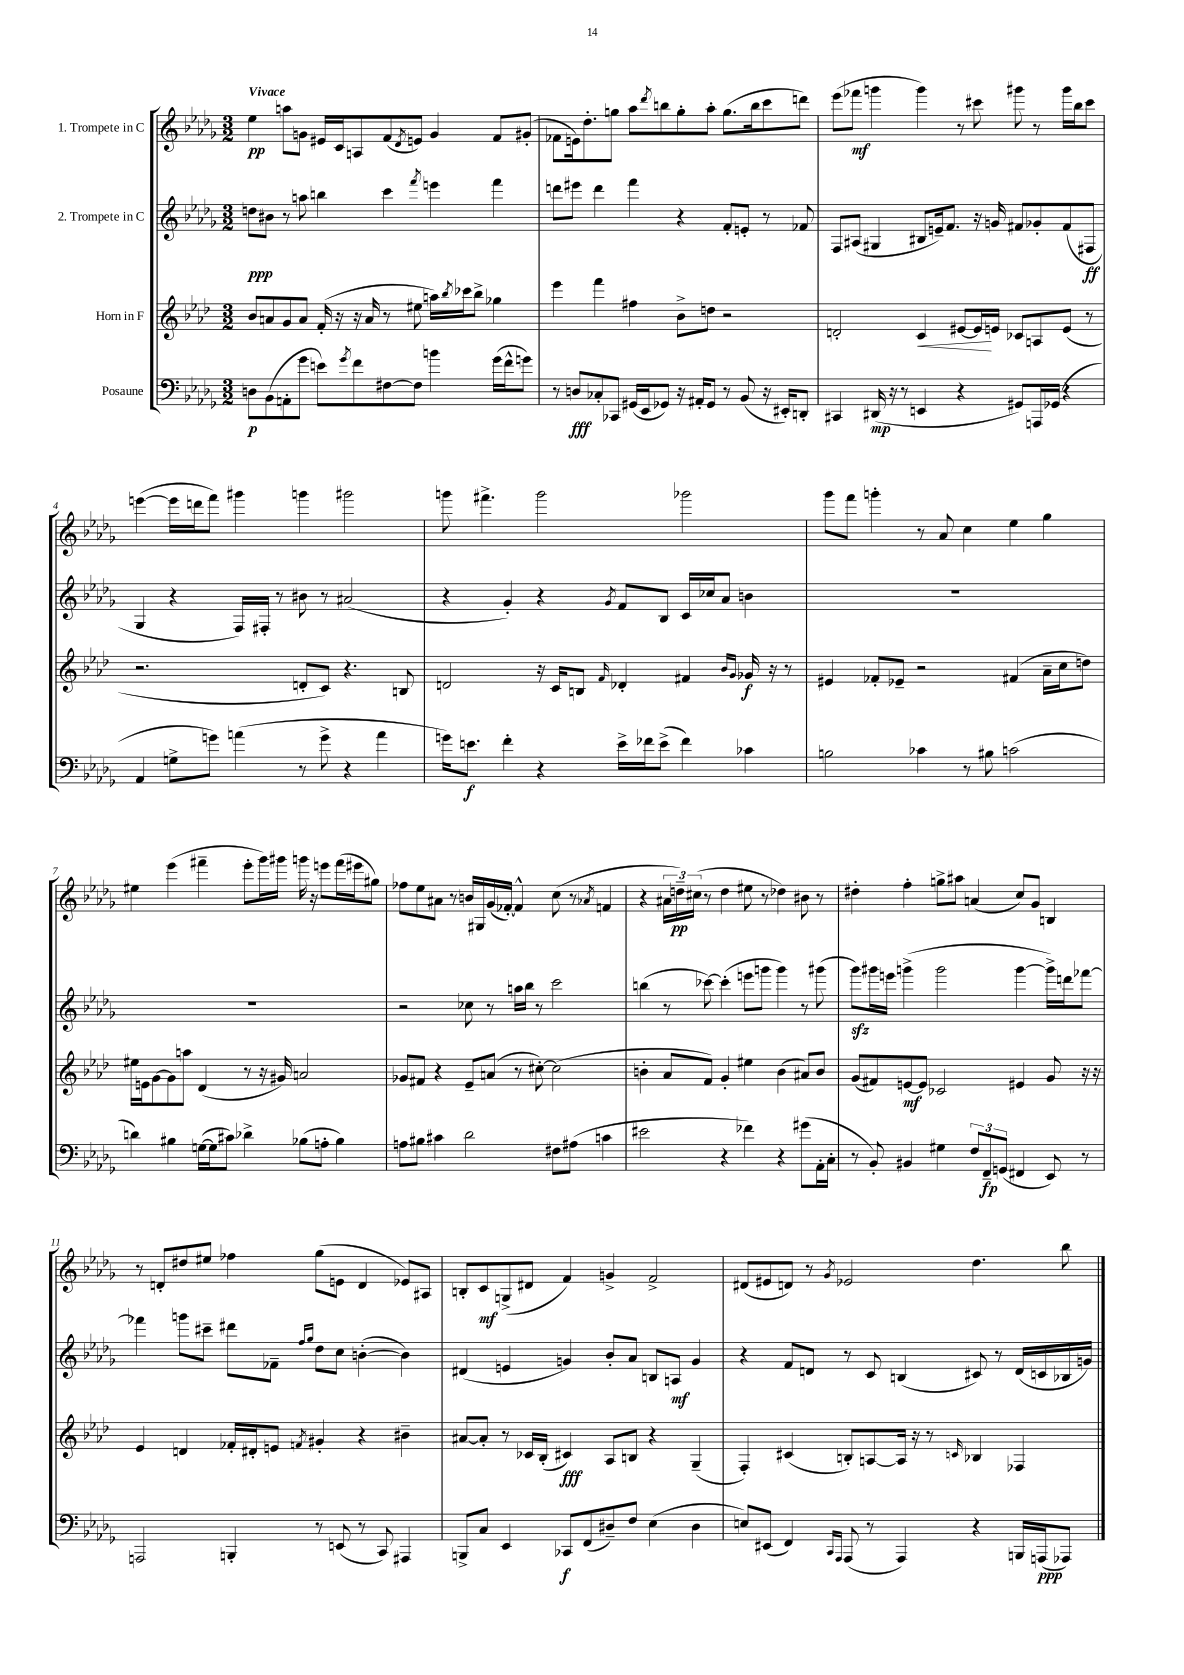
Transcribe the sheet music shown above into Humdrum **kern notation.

**kern	**dynam	**kern	**dynam	**kern	**dynam	**kern	**dynam
*part4	*part4	*part3	*part3	*part2	*part2	*part1	*part1
*staff4	*staff4	*staff3	*staff3	*staff2	*staff2	*staff1	*staff1
*I"Posaune	*	*I"Horn in F	*	*I"2. Trompete in C	*	*I"1. Trompete in C	*
*clefF4	*	*clefG2	*	*clefG2	*	*clefG2	*
*k[b-e-a-d-g-]	*	*k[b-e-a-d-]	*	*k[b-e-a-d-g-]	*	*k[b-e-a-d-g-]	*
*M3/2	*	*M3/2	*	*M3/2	*	*M3/2	*
=1	=1	=1	=1	=1	=1	=1	=1
!	!	!	!	!	!	!LO:TX:a:B:t=Vivace	!
8Dn\L	p	8b-/L	.	8ddn\L	ppp	4ee-\	pp
(8BB-\	.	8an/	.	8b#X\J	.	.	.
8AAn'\	.	8g/	.	8r	.	8aan\L	.
8g-\J	.	8a/J	.	8aan\	.	8gn\J	.
8en\L)	.	(16f'/	.	4bbn\	.	16e#X/LL	.
.	.	16r	.	.	.	16c/J	.
8qg-/	.	.	.	.	.	.	.
8f\	.	16r	.	.	.	8An/	.
.	.	16a/	.	.	.	.	.
[8F#X\	.	8r	.	4ccc\	.	(8f/	.
.	.	.	.	.	.	8qd-/	.
8F#\J]	.	8ee#X\	.	.	.	8en/J)	.
.	.	.	.	8qfff/	.	.	.
4bn\	.	16aan\LL)	.	4eeen\	.	4g/	.
.	.	8qbb-/	.	.	.	.	.
.	.	16ccc-X\J	.	.	.	.	.
.	.	8bb-^\J	.	.	.	.	.
(16g-\LL	.	4gg-X\	.	4fff\	.	8f/L	.
16f^^\J	.	.	.	.	.	.	.
8gn\J)	.	.	.	.	.	(8g#X'/J	.
=2	=2	=2	=2	=2	=2	=2	=2
8r	.	4eee-\	.	8dddn\L	.	8f-X\L	.
8Dn/L	fff	.	.	8eee#X\J	.	16en\k)	.
.	.	.	.	.	.	8.dd-'\	.
8C-X'/	.	4fff\	.	4ddd\	.	.	.
8CC-X/J	.	.	.	.	.	8ggn\J	.
(16GG#X/LL	.	4ff#X\	.	4fff\	.	8aa-\L	.
16EE-/J	.	.	.	.	.	.	.
.	.	.	.	.	.	8qddd-/	.
8GG-X/J)	.	.	.	.	.	8bbn\	.
16r	.	8b-^\L	.	4r	.	8gg'\	.
16AA#X'/KL	.	.	.	.	.	.	.
8GG-/J	.	8ddn\J	.	.	.	8aa-'\J	.
8r	.	2r	.	8f'/L	.	(8.gg\L	.
(8BB-/	.	.	.	8en'/J	.	.	.
.	.	.	.	.	.	16bb\k	.
16r	.	.	.	8r	.	8ccc\	.
16EE#X'/KL)	.	.	.	.	.	.	.
8DDn'/J	.	.	.	8f-X/	.	8dddn\J)	.
=3	=3	=3	=3	=3	=3	=3	=3
4CC#X/	.	2dn'/	.	8F/L	.	(8eee-\L	.
.	.	.	.	(8A#X/J	.	8fff-X\J	mf
(16DD#X/	mp	.	.	4G#X/	.	4gggn\	.
16r	.	.	.	.	.	.	.
8r	.	.	.	.	.	.	.
!	!	!	!LO:HP:b	!	!	!	!
4EEn/	.	4c/	<	8B#X/L	.	4ggg\)	.
.	.	.	.	16en~/k)	.	.	.
.	.	.	.	8.f/J	.	.	.
4r	.	[8e#X/L	.	.	.	8r	.
.	.	16e#/L]	.	16r	.	8ccc#X\	.
.	.	16en/JJ	[	16gn/	.	.	.
8GG#X/L)	.	8c-X/L	.	8f#X/L	.	8ggg#X\	.
16AAAn/L	.	8An/	.	8g-X'/	.	8r	.
(16GG-X/JJ	.	.	.	.	.	.	.
4r	.	(8e/J	.	(8f#/	.	16ggg#\LL	.
.	.	.	.	.	.	16bb-\J	.
.	.	8r	.	8F#X/J	ff	8ccc#\J	.
!!LO:LB:g=z
=4	=4	=4	=4	=4	=4	=4	=4
4AA-/	.	2.r	.	4G-/	.	([4eeen\	.
8Gn^\L	.	.	.	4r	.	16eee\LL]	.
.	.	.	.	.	.	16dddn\J	.
8gn\J)	.	.	.	.	.	8fff\J)	.
(4an\	.	.	.	16F/LL)	.	4ggg#X\	.
.	.	.	.	16F#X'/JJ	.	.	.
.	.	.	.	8r	.	.	.
8r	.	8dn'/L	.	8b#X\	.	4gggn\	.
8g^\	.	8c/J)	.	8r	.	.	.
4r	.	4.r	.	(2a#X/	.	2ggg#X\	.
4a\	.	.	.	.	.	.	.
.	.	8Bn/	.	.	.	.	.
=5	=5	=5	=5	=5	=5	=5	=5
16gn\KL)	.	2dn/	.	4r	.	8gggn\	.
8.en\J	f	.	.	.	.	.	.
.	.	.	.	.	.	4.fff#X^\	.
4f'\	.	.	.	4g-'/)	.	.	.
4r	.	16r	.	4r	.	2ggg\	.
.	.	16c/KL	.	.	.	.	.
.	.	8Bn/J	.	.	.	.	.
.	.	16qqf/	.	8qg-/	.	.	.
16e^\LL	.	4d-X'/	.	8f/L	.	.	.
16f-X\J	.	.	.	.	.	.	.
(8e^\J	.	.	.	8B-/J	.	.	.
4f-\)	.	4f#X/	.	16c/LL	.	2ggg-X\	.
.	.	.	.	16cc-X/J	.	.	.
.	.	.	.	8a-/J	.	.	.
.	.	16qqb-/LL	.	.	.	.	.
.	.	16qqg/JJ	.	.	.	.	.
4c-X\	.	16g-X/	f	4bn\	.	.	.
.	.	16r	.	.	.	.	.
.	.	8r	.	.	.	.	.
=6	=6	=6	=6	=6	=6	=6	=6
2Bn\	.	4e#X/	.	1.r	.	8ggg-\L	.
.	.	.	.	.	.	8fff\J	.
.	.	8f-X'/L	.	.	.	4gggn'\	.
.	.	8e-X~/J	.	.	.	.	.
4c-X\	.	2r	.	.	.	8r	.
.	.	.	.	.	.	8a-/	.
8r	.	.	.	.	.	4cc\	.
8B#X\	.	.	.	.	.	.	.
(2cn\	.	(4f#X/	.	.	.	4ee-\	.
.	.	16a-~\LL	.	.	.	4gg-\	.
.	.	16cc\J	.	.	.	.	.
.	.	8ddn\J)	.	.	.	.	.
!!LO:LB:g=z
=7	=7	=7	=7	=7	=7	=7	=7
4dn\)	.	16ee#X\LL	.	1.r	.	4ee#X\	.
.	.	16en\J	.	.	.	.	.
.	.	[8g\	.	.	.	.	.
4B#X\	.	8g\]	.	.	.	(4eee-\	.
.	.	8aan\J	.	.	.	.	.
([16Gn\LL	.	(4d-/	.	.	.	4fff#X~\	.
16G\J]	.	.	.	.	.	.	.
8c#X\J)	.	.	.	.	.	.	.
4d-X^\	.	8r	.	.	.	8eee-'\L	.
.	.	16r	.	.	.	16ggg-\L)	.
.	.	16g#X/)	.	.	.	16ggg#X\JJ	.
(8B-X\L	.	2an/	.	.	.	16gggn\	.
.	.	.	.	.	.	16r	.
8An'\J	.	.	.	.	.	8eeen\L	.
4B-\)	.	.	.	.	.	(16fff#\L	.
.	.	.	.	.	.	16eee#X\J	.
.	.	.	.	.	.	8gg#X\J)	.
=8	=8	=8	=8	=8	=8	=8	=8
8An\L	.	8g-X/L	.	2r	.	8ff-X\L	.
8B#X\J	.	8f#X/J	.	.	.	8ee-\	.
4c#X\	.	4r	.	.	.	8a#X\J	.
.	.	.	.	.	.	8r	.
2d-\	.	8e-~/L	.	8cc-X\	.	16bn/LL	.
.	.	.	.	.	.	16G#X/	.
.	.	(8an/J	.	8r	.	(16g-/	.
.	.	.	.	.	.	[16f-X'/JJ)	.
.	.	8r	.	16aan\LL	.	4f-^^/]	.
.	.	.	.	16bb-\JJ	.	.	.
.	.	[8cc#X'\)	.	8r	.	.	.
8F#X\L	.	(2cc#\]	.	2ccc\	.	(8cc\	.
(8A#X\J	.	.	.	.	.	8r	.
.	.	.	.	.	.	8qa-X/	.
4cn\	.	.	.	.	.	4fn/	.
=9	=9	=9	=9	=9	=9	=9	=9
2e#X\	.	4bn'\	.	(4bbn\	.	4r	.
.	.	8a-/L	.	8r	.	24a#X\LL	.
.	.	.	.	.	.	24ddn~\)	pp
.	.	.	.	.	.	(24cc#X\JJ	.
.	.	8f/J)	.	[8ccc-X\)	.	8r	.
4r	.	4g'/	.	(4ccc-'\]	.	4dd\	.
4f-X\)	.	4ee#X\	.	8eeen\L	.	8ee#X\	.
.	.	.	.	8gggn\J	.	8r	.
4r	.	(4b\	.	4ggg\)	.	4dd-X\)	.
(8g#X\L	.	8a#X/L)	.	8r	.	8b#X\	.
16AA-'\L	.	8b/J	.	(8ggg#X\	.	8r	.
16C'\JJ	.	.	.	.	.	.	.
=10	=10	=10	=10	=10	=10	=10	=10
8r	.	(8g/L	.	8ggg-zz\L)	.	4dd#X'\	.
8BB-'/)	.	8f#X/)	.	16ggg#X\L	.	.	.
.	.	.	.	16eeen\JJ	.	.	.
4BB#X/	.	[8en/	mf	(4gggn^\	.	4ff'\	.
.	.	8e/J]	.	.	.	.	.
4G#X\	.	2c-X/	.	2ggg\	.	8ggn^\L	.
.	.	.	.	.	.	8aa#X\J	.
12F/L	.	.	.	.	.	(4an/	.
12FF~/	fp	.	.	.	.	.	.
(12GGn/J	.	.	.	.	.	.	.
4FF#X/	.	4e#X/	.	[4ggg\	.	8cc/L)	.
.	.	.	.	.	.	8g-/J	.
8EE-/)	.	8g/	.	16ggg^\LL])	.	4Bn/	.
.	.	.	.	16dddn\J	.	.	.
8r	.	16r	.	[8fff-X\J	.	.	.
.	.	16r	.	.	.	.	.
!!LO:LB:g=z
=11	=11	=11	=11	=11	=11	=11	=11
2AAAn/	.	4e-/	.	4fff-X\]	.	8r	.
.	.	.	.	.	.	8dn'/L	.
.	.	4dn/	.	8gggn\L	.	8dd#X/	.
.	.	.	.	8ccc#X~\J	.	8ee#X/J	.
4BBBn'/	.	16f-X'/LL	.	8ddd#X\L	.	4ff-X\	.
.	.	16d#X'/J	.	.	.	.	.
.	.	8en/J	.	8f-X~\J	.	.	.
.	.	.	.	16qqff/LL	.	.	.
.	.	8qfn/	.	16qqgg-/JJ	.	.	.
8r	.	4g#X'/	.	8dd-\L	.	(8gg-\L	.
(8EEn/	.	.	.	8cc\J	.	8en\J	.
8r	.	4r	.	([4bn'\	.	4d/	.
8CC/)	.	.	.	.	.	.	.
4AAA#X/	.	4b#X~\	.	4b\])	.	8e-X/L)	.
.	.	.	.	.	.	8A#X/J	.
=12	=12	=12	=12	=12	=12	=12	=12
8BBBn^/L	.	[8a#X/L	.	(4d#X/	.	8Bn'/L	.
8C/J	.	8a#'/J]	.	.	.	8c/	mf
4EE-/	.	8r	.	4en/	.	(8Gn^/	.
.	.	16c-X/LL	.	.	.	8d#X/J	.
.	.	(16B-'/JJ	.	.	.	.	.
8CC-X/L	f	4c#X/)	fff	4gn/)	.	4f/)	.
(8FF/	.	.	.	.	.	.	.
8D#X~/)	.	8A-/L	.	8b-'/L	.	4gn^/	.
8F/J	.	8Bn/J	.	8a-/J	.	.	.
(4E-\	.	4r	.	8Bn/L	.	2f^/	.
.	.	.	.	8An/J	mf	.	.
4D#\	.	(4G~/	.	4g/	.	.	.
=13	=13	=13	=13	=13	=13	=13	=13
8En/L)	.	4F'/)	.	4r	.	(8d#X/L	.
(8EE#X/J	.	.	.	.	.	8e#X/	.
4FF/)	.	(4c#X/	.	8f/L	.	8dn/J)	.
.	.	.	.	8dn/J	.	8r	.
16qqCC/LL	.	.	.	.	.	.	.
16qqAAA-/JJ	.	.	.	.	.	8qg-/	.
(8AAA-/	.	8Bn'/L)	.	8r	.	2e-X/	.
8r	.	[8An/	.	8c/	.	.	.
4AAA-/)	.	16A/Jk]	.	(4Bn/	.	.	.
.	.	16r	.	.	.	.	.
.	.	8r	.	.	.	.	.
.	.	16qqcn/	.	.	.	.	.
4r	.	4B-X/	.	8c#X/)	.	4.dd-\	.
.	.	.	.	8r	.	.	.
16BBBn/LL	.	4F-X/	.	(16d/LL	.	.	.
(16AAAn/J	ppp	.	.	16cn/	.	.	.
8AAA-X/J)	.	.	.	16B-X/	.	8bb-\	.
.	.	.	.	16gn/JJ)	.	.	.
==	==	==	==	==	==	==	==
*-	*-	*-	*-	*-	*-	*-	*-
